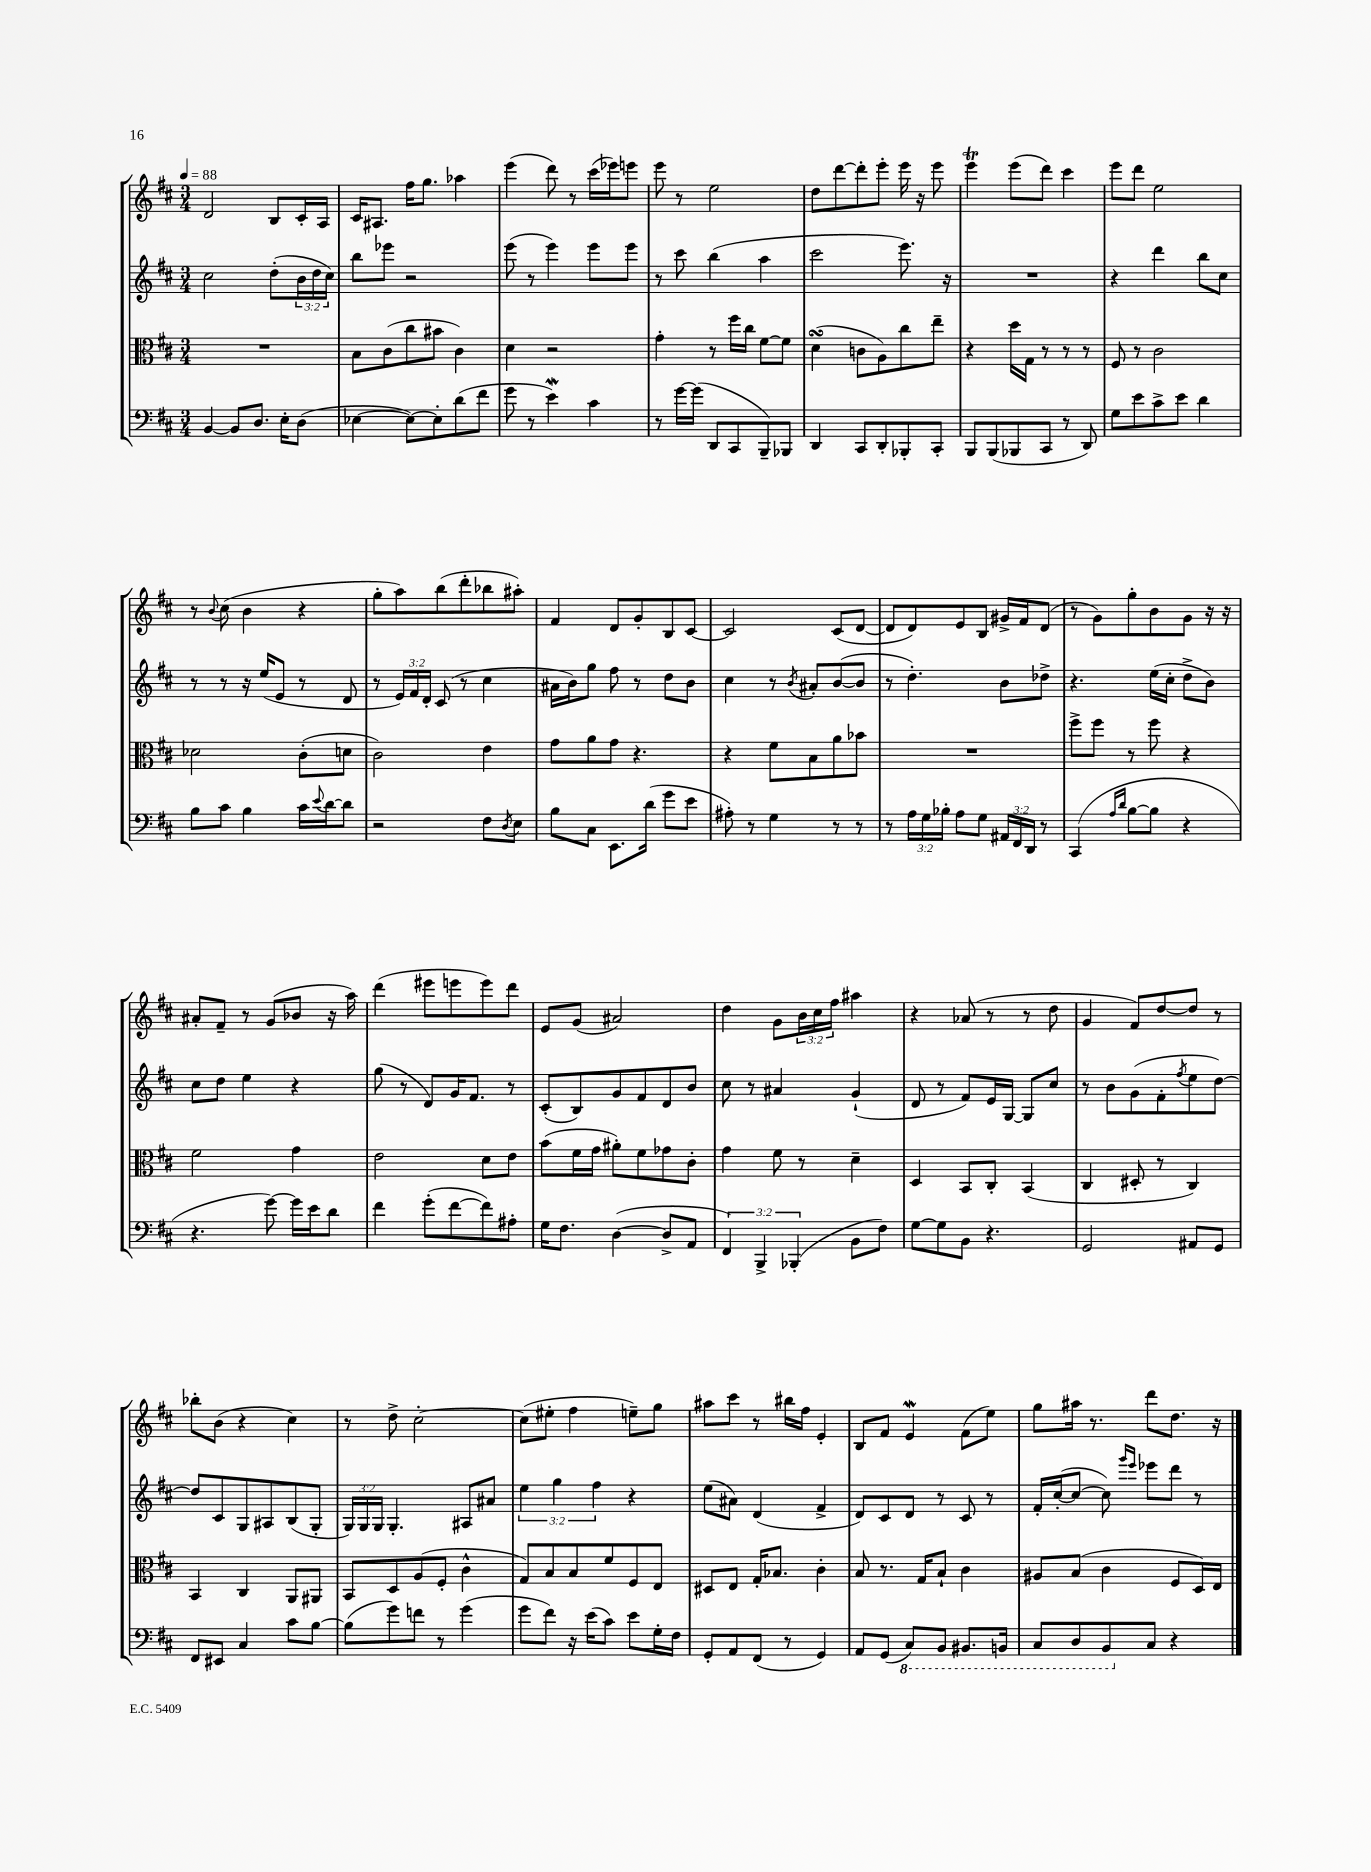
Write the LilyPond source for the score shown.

<<
\new StaffGroup <<
\new Staff = "s0" {
    \clef treble \key d \major \numericTimeSignature \time 3/4 \override Staff.TupletNumber.text = #tuplet-number::calc-fraction-text \tempo 4 = 88
    d'2 b8 cis'16-. a16 |
    cis'16 ais8. fis''16 g''8. aes''4 |
    e'''4( d'''8) r8 cis'''16( ees'''16) e'''8 |
    e'''8 r8 e''2 |
    d''8 d'''8~ d'''8-. e'''8-. e'''16 r16 e'''8 |
    e'''4\trill e'''8( d'''8) cis'''4 |
    e'''8 d'''8 e''2 |
    r8 \appoggiatura { b'8 } cis''8( b'4 r4 |
    g''8-. a''8) b''8( d'''8-. bes''8 ais''8-.) |
    fis'4 d'8 g'8-. b8 cis'8~ |
    cis'2 cis'8( d'8~ |
    d'8 d'8) e'8 b8 gis'16-> fis'16 d'8( |
    r8 g'8) g''8-. b'8 g'8 r16 r16 |
    ais'8-. fis'8-- r8 g'8( bes'8 r16 a''16) |
    d'''4( eis'''8 e'''8 e'''8) d'''8 |
    e'8 g'8( ais'2) |
    d''4 g'8 \tuplet 3/2 { b'16 cis''16 fis''16 } ais''4 |
    r4 aes'8( r8 r8 d''8 |
    g'4 fis'8) d''8~ d''8 r8 |
    bes''8-. b'8( r4 cis''4) |
    r8 d''8-> cis''2~-. |
    cis''8( eis''8-. fis''4 e''8--) g''8 |
    ais''8 cis'''8 r8 bis''16 fis''16 e'4-. |
    b8 fis'8 e'4\mordent fis'8( e''8) |
    g''8 ais''16 r8. d'''8 d''8. r16 \bar "|." |
}
\new Staff = "s1" {
    \clef treble \key d \major \numericTimeSignature \time 3/4 \override Staff.TupletNumber.text = #tuplet-number::calc-fraction-text
    cis''2 d''8-.( \tuplet 3/2 { b'16 d''16 cis''16) } |
    b''8 ees'''8 r2 |
    e'''8( r8 e'''4) e'''8 e'''8 |
    r8 cis'''8 b''4( a''4 |
    cis'''2 e'''8.) r16 |
    R2. |
    r4 d'''4 b''8 cis''8 |
    r8 r8 r16 e''16( e'8 r8 d'8 |
    r8 \tuplet 3/2 { e'16) fis'16 d'16-. } cis'8( r8 cis''4 |
    ais'16 b'16) g''8 fis''8 r8 d''8 b'8 |
    cis''4 r8 \acciaccatura { b'8 } ais'8-. b'8~( b'8 |
    r8 d''4.-.) b'8 des''8-> |
    r4. e''16( cis''16-. d''8-> b'8) |
    cis''8 d''8 e''4 r4 |
    g''8( r8 d'8) g'16 fis'8. r8 |
    cis'8-.( b8) g'8 fis'8 d'8 b'8 |
    cis''8 r8 ais'4 g'4-!( |
    d'8 r8 fis'8) e'16 g16~ g8 cis''8 |
    r8 b'8 g'8( fis'8-. \acciaccatura { fis''8 } e''8 d''8~) |
    d''8 cis'8 g8 ais8 b8( g8-. |
    \tuplet 3/2 { g16) g16 g16 } g4.-. ais8 ais'8 |
    \tuplet 3/2 { e''4 g''4 fis''4 } r4 |
    e''8( ais'8) d'4( fis'4-> |
    d'8) cis'8 d'8 r8 cis'8 r8 |
    fis'16-. cis''16~-.( cis''8~ cis''8) \grace { g'''16 e'''16 } ees'''8 d'''8 r8 \bar "|." |
}
\new Staff = "s2" {
    \clef alto \key d \major \numericTimeSignature \time 3/4
    R2. |
    b8 cis'8( cis''8 bis'8 cis'4) |
    d'4 r2 |
    g'4-. r8 fis''16 cis''16 fis'8~ fis'8 |
    d'4\turn( c'8 a8) cis''8 e''8-- |
    r4 d''16 g16 r8 r8 r8 |
    fis8 r8 cis'2 |
    des'2 cis'8-.( d'8 |
    cis'2) e'4 |
    g'8 a'8 g'8 r4. |
    r4 fis'8 b8 a'8 bes'8 |
    R2. |
    fis''8-> fis''8 r8 fis''8 r4 |
    fis'2 g'4 |
    e'2 d'8 e'8 |
    b'8( fis'16 g'16 ais'8-.) fis'8 ges'8 cis'8-. |
    g'4 fis'8 r8 d'4-- |
    d4 b,8 cis8-. b,4( |
    cis4 dis8-. r8 cis4) |
    b,4 cis4 a,8 ais,8 |
    b,8 d8 a8( fis8-. cis'4-^ |
    g8) b8 b8 fis'8 fis8 e8 |
    dis8 e8 g16-. bes8. cis'4-. |
    b8 r8. g16 b8-! cis'4 |
    ais8 b8( cis'4 fis8 d16) e16 \bar "|." |
}
\new Staff = "s3" {
    \clef bass \key d \major \numericTimeSignature \time 3/4 \override Staff.TupletNumber.text = #tuplet-number::calc-fraction-text
    b,4~ b,8 d8. e16-. d8( |
    ees4~ ees8~) ees8-. d'8( fis'8 |
    g'8 r8 e'4\mordent) cis'4 |
    r8 g'16~ g'16( d,8 cis,8 b,,8--) bes,,8 |
    d,4 cis,8 d,8-. bes,,8-. cis,8-. |
    b,,8 b,,8( bes,,8 cis,8 r8 d,8) |
    g8 e'8 cis'8-> e'8 d'4 |
    b8 cis'8 b4 cis'16 \appoggiatura { e'8 } d'16~ d'8 |
    r2 fis8 \acciaccatura { d8 } e8 |
    b8 cis8 e,8. d'16( g'8 e'8 |
    ais8-.) r8 g4 r8 r8 |
    r8 \tuplet 3/2 { a16 g16 bes16-. } a8 g8 \tuplet 3/2 { ais,16 fis,16 d,16 } r8 |
    cis,4( \grace { a16 d'16 } b8~ b8 r4 |
    r4. g'8~) g'16 e'16 d'8 |
    fis'4 g'8-.( fis'8~ fis'8) ais8-. |
    g16 fis8. d4~( d8-> a,8 |
    \tuplet 3/2 { fis,4) b,,4-> bes,,4-.( } b,8 fis8) |
    g8~ g8 b,8 r4. |
    g,2 ais,8 g,8 |
    fis,8 eis,8 cis4 cis'8 b8~ |
    b8( g'8) f'8 r8 g'4( |
    g'8 fis'8) r16 e'16( cis'8) e'8 g16-. fis16 |
    g,8-. a,8 fis,8( r8 g,4) |
    a,8 g,8( \ottava #-1 cis,8) b,,8 bis,,8. b,,16 |
    cis,8 d,8 b,,8 \ottava #0 cis8 r4 \bar "|." |
}
>>
>>
\layout { \context { \Score \remove "Bar_number_engraver" } }
